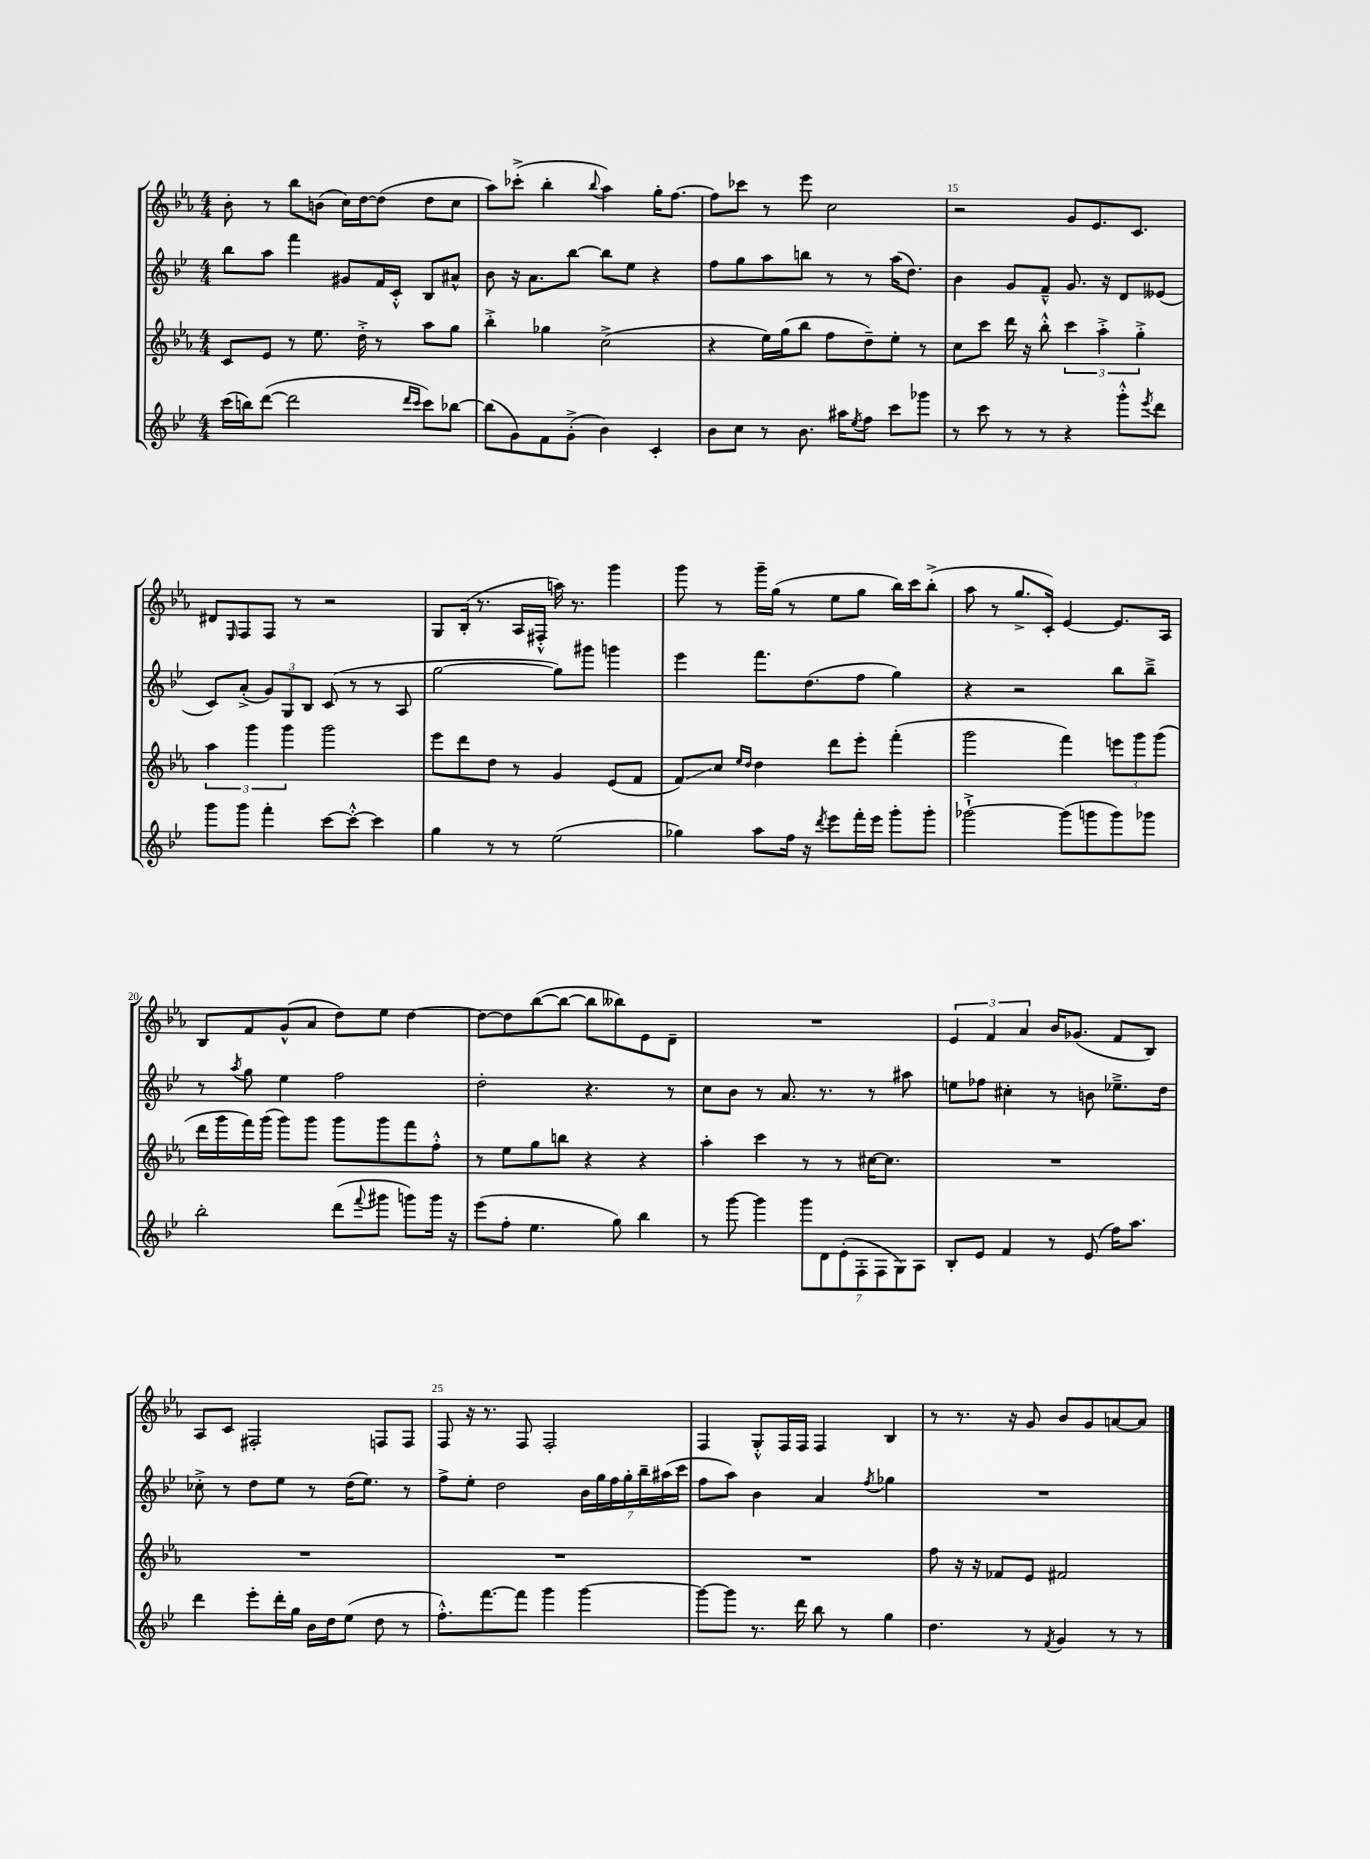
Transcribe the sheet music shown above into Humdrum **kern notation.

**kern	**kern	**kern	**kern
*staff4	*staff3	*staff2	*staff1
*clefG2	*clefG2	*clefG2	*clefG2
*k[b-e-]	*k[b-e-a-]	*k[b-e-]	*k[b-e-a-]
*M4/4	*M4/4	*M4/4	*M4/4
(16ccc	8c	8bb-	8b-'
16bb)	.	.	.
([8ddd	8e-	8aa	8r
2ddd]	8r	4fff	8bb-
.	8.ee-	.	(8b
.	.	8g#	16cc)
.	16dd'^	.	[16dd
.	8r	16f	(8dd]
.	.	16c'^^	.
16qqddd	.	.	.
16qqccc	.	.	.
8ccc)	8aa-	8B-	8dd
[8bb-	8gg	8a#^^	8cc
=	=	=	=
(8bb-]	4bb-'^	8b-	8aa-)
8g)	.	16r	(8ccc-'^
.	.	8.a	.
8f	4gg-	.	4bb-'
(8g'^	.	[8bb-	.
.	.	.	8qqbb-
4b-)	(2cc^	8bb-]	4aa-)
.	.	8ee-	.
4c'	.	4r	16gg'
.	.	.	[8.ff
=	=	=	=
8b-	4r	8ff	8ff]
8cc	.	8gg	8ccc-
8r	16ee-)	8aa	8r
.	(16gg	.	.
8.b-	8bb-	8bb	8eee-
.	8ff	8r	2cc
16aa#	.	.	.
8qee-	.	.	.
8ff	8dd~)	8r	.
8ccc	8ee-'	(16aa	.
.	.	8.dd)	.
8ggg-	8r	.	.
=	=	=	=
8r	8cc	4b-	2r
8ccc	8ccc	.	.
8r	16ddd	8g	.
.	16r	.	.
8r	8bb-'^^	8f~^^	.
4r	6ccc	8.g	8g
.	.	.	8.e-
.	6aa-'^	.	.
.	.	16r	.
8ggg'^^	.	8d	.
.	.	.	8.c
.	6gg'^	.	.
8qeee-	.	.	.
8ddd	.	(8e--	.
=	=	=	=
8ggg	6aa-	8c)	8d#
.	.	.	16qqE-
8ggg	.	(8a'^	8F
.	6ggg	.	.
4fff'	.	12g)	8F
.	6ggg	12G	.
.	.	.	8r
.	.	12B-	.
[8ccc	2ggg	(8c	2r
8ccc'^^_	.	8r	.
4ccc]	.	8r	.
.	.	8A	.
=	=	=	=
4gg	8eee-	[2gg	8G
.	8ddd	.	(16B-'
.	.	.	8.r
8r	8dd	.	.
8r	8r	.	16A-
.	.	.	16F#'^^
(2ee-	4g	8gg])	16aa)
.	.	.	8.r
.	.	8ggg#	.
.	(8e-	4ggg	4ggg
.	8f	.	.
=	=	=	=
4gg-)	8f)	4eee-	8ggg
.	8cc	.	8r
.	16qqee-	.	.
.	16qqdd	.	.
8aa	4dd	8.fff	16ggg~
.	.	.	(16gg
16ff	.	.	8r
16r	.	(8.dd	.
8qddd	.	.	.
8eee-	8ddd	.	8ee-
16fff'	8eee-'	8ff	8gg
16eee-	.	.	.
8ggg'	(4fff'	4gg)	16bb-)
.	.	.	16ccc
8ggg'	.	.	(8bb-'^
=	=	=	=
[2ggg-`^	2ggg	4r	8aa-
.	.	.	8r
.	.	2r	8.gg^
.	.	.	16c')
(8ggg-]	4fff)	.	[4e-
8ggg	.	.	.
8ggg)	12eee	8bb-	8.e-]
.	12ggg	.	.
8ggg-	.	8bb-~^	.
.	(12ggg	.	.
.	.	.	16A-
=	=	=	=
2bb-'	16ddd	8r	8B-
.	16ggg	.	.
.	.	8qaa	.
.	16fff)	8gg	8f
.	(16ggg	.	.
.	8ggg)	4ee-	(8g^^
.	8ggg	.	8a-
(8ddd	8ggg	2ff	8dd)
8qqfff	.	.	.
8ggg#	8ggg	.	8ee-
8ggg)	8fff	.	[4dd
16ggg	8ff'^^	.	.
16r	.	.	.
=	=	=	=
(8eee-	8r	2dd'	8dd_
8ff'	8ee-	.	8dd]
4.ee-	8gg	.	([8bb-
.	8bb	.	8bb-_
.	4r	4.r	8bb-]
8gg)	.	.	8bb--)
4bb-	4r	.	8e-
.	.	8r	8d~
=	=	=	=
8r	4aa-'	8cc	1r
[8ggg	.	8b-	.
4ggg]	4ccc	8r	.
.	.	8.a	.
14ggg	8r	.	.
.	.	8.r	.
14d	.	.	.
.	8r	.	.
(14e-'	.	.	.
14F'	.	.	.
.	[16cc#	8r	.
14F	.	.	.
.	8.cc#]	.	.
14G)	.	.	.
.	.	8aa#	.
14A	.	.	.
=	=	=	=
8B-'	1r	8ee	6e-
8e-	.	8ff-	.
.	.	.	6f
4f	.	4cc#'	.
.	.	.	6a-
8r	.	8r	16b-
.	.	.	(8.g-
(8e-	.	8b	.
16ff)	.	8.ee-~^	8f
8.aa	.	.	.
.	.	.	8B-)
.	.	16dd	.
=	=	=	=
4ddd	1r	8cc-'^	8A-
.	.	8r	8c
8eee-'	.	8dd	2F#'
16ddd'	.	8ee-	.
16gg	.	.	.
16b-	.	8r	.
16dd	.	.	.
(8ee-	.	(16dd	.
.	.	8.ee-)	.
8dd	.	.	8F
8r	.	8r	8F
=	=	=	=
8.ff'^^)	1r	8ff^	8F
.	.	8ee-'	16r
[8.fff	.	.	8.r
.	.	2dd	.
8fff]	.	.	8F
4ggg	.	.	2F'
[4ggg	.	28b-	.
.	.	28gg	.
.	.	28ff	.
.	.	28gg'	.
.	.	28bb-~	.
.	.	(28aa#	.
.	.	28ccc	.
=	=	=	=
8ggg_	1r	8ff	4F
8ggg]	.	8aa)	.
8.r	.	4b-	8G'^^
.	.	.	16F
16ddd	.	.	16F
8bb-	.	4a	4F
8r	.	.	.
.	.	8qff	.
4gg	.	4gg-	4B-
=	=	=	=
4.dd	8ff	1r	8r
.	16r	.	8.r
.	16r	.	.
.	8f-	.	.
.	.	.	16r
8r	8e-	.	8g
8qf	.	.	.
4g	2f#	.	8b-
.	.	.	8g
8r	.	.	[8a
8r	.	.	8a]
==	==	==	==
*-	*-	*-	*-
